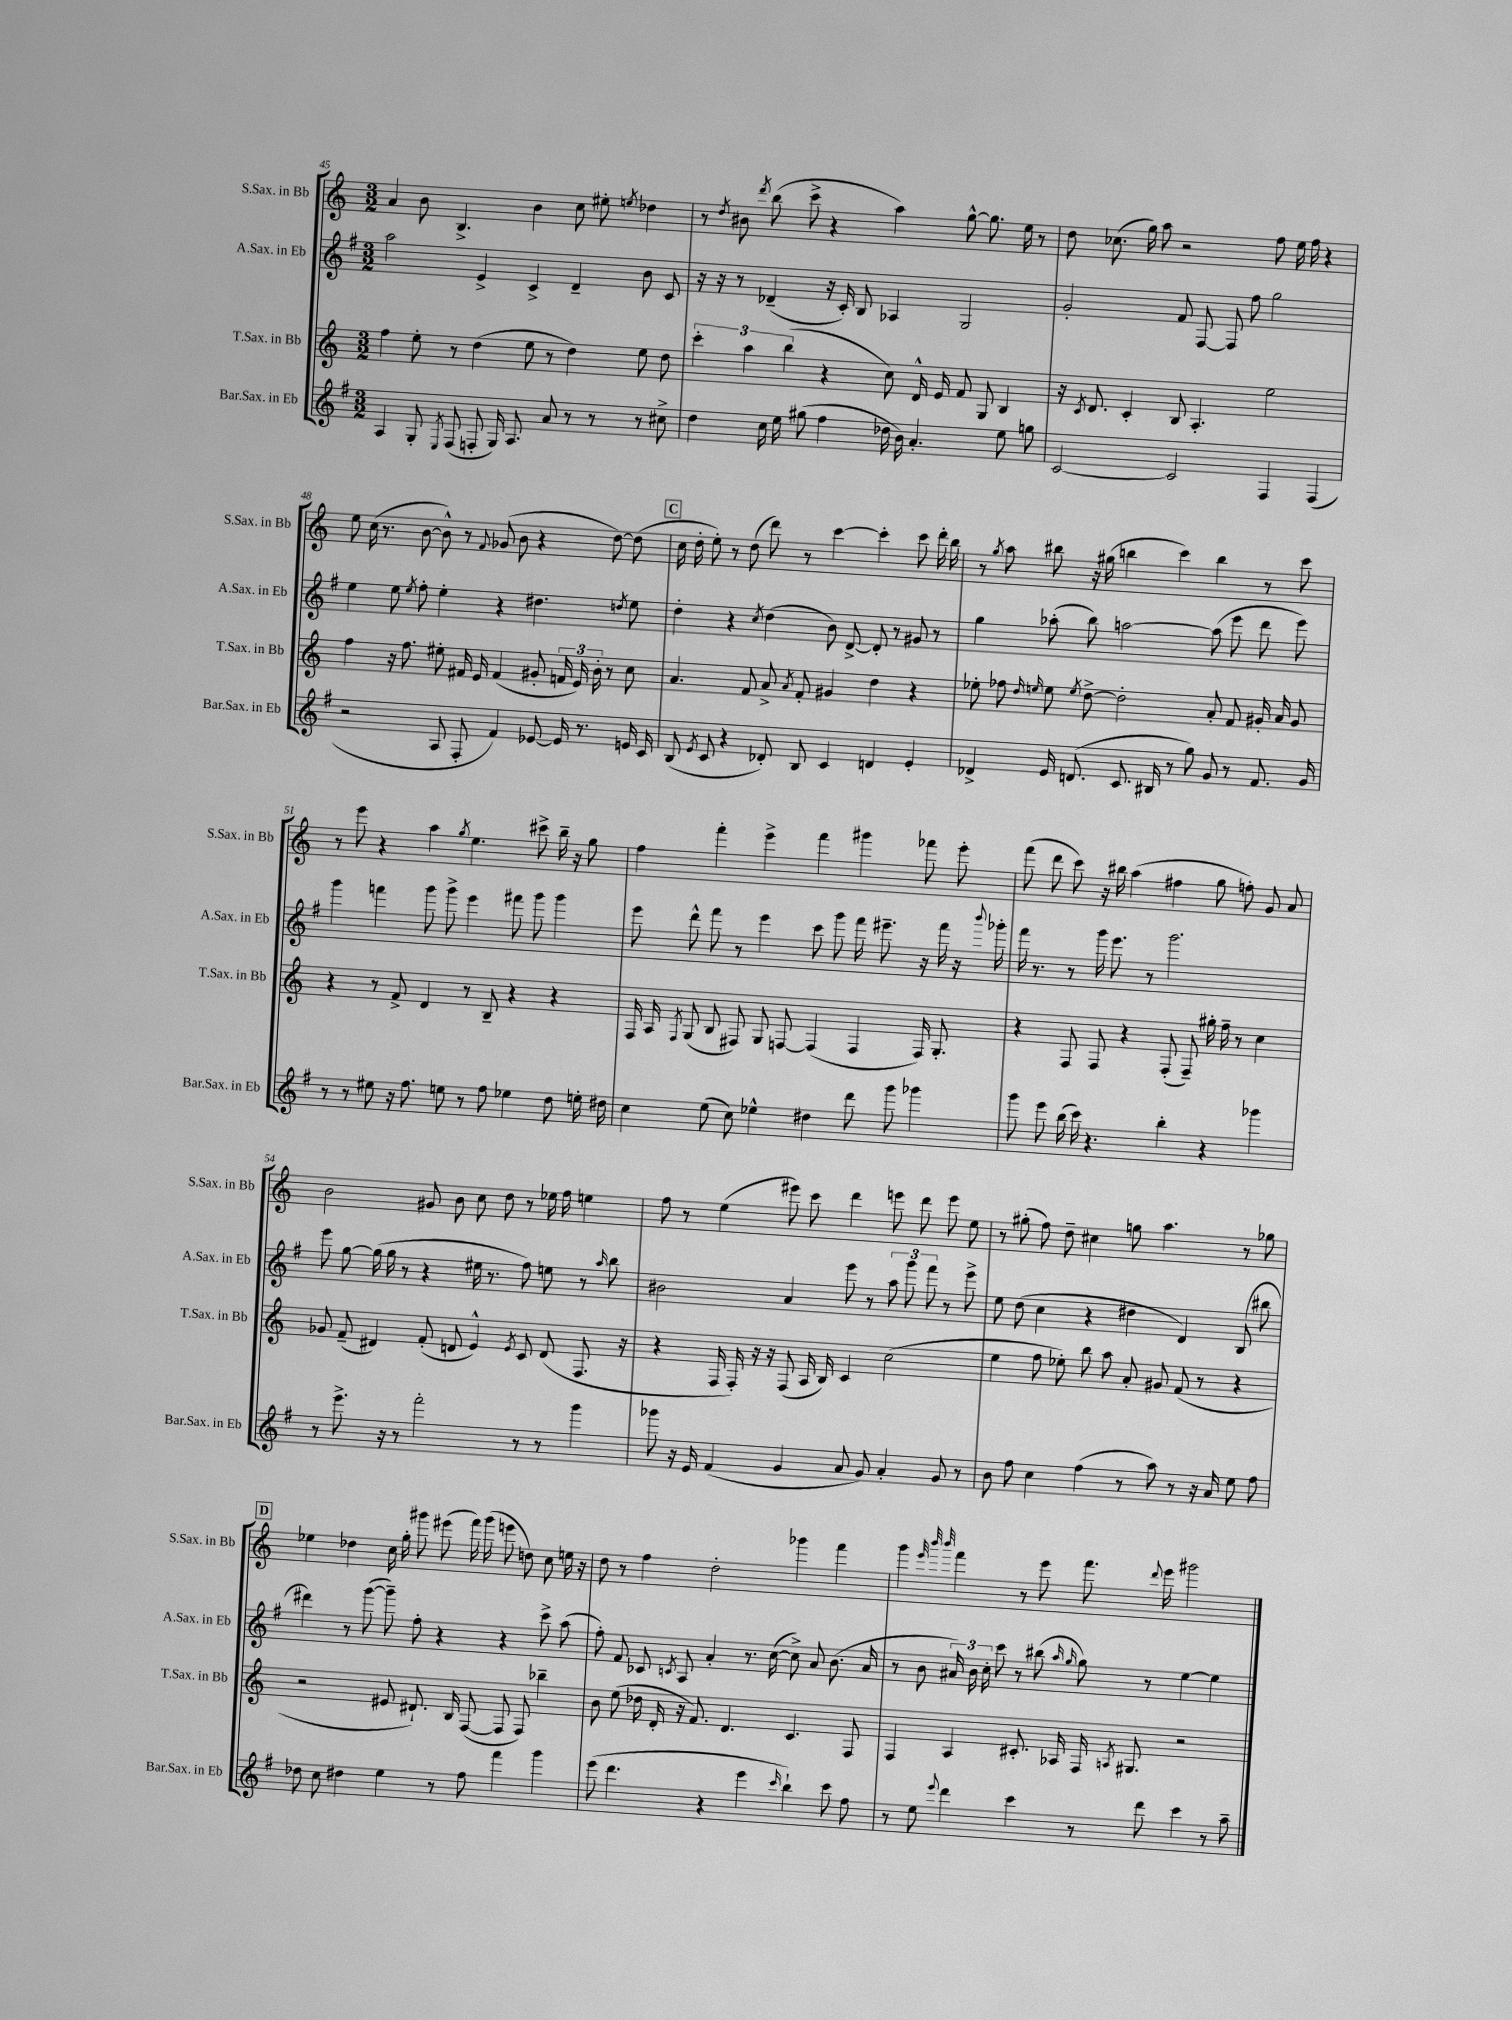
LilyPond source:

<<
\new StaffGroup <<
\new Staff = "s0" \with { instrumentName = "S.Sax. in Bb" shortInstrumentName = "S.Sax. in Bb" } {
    \clef treble \key c \major \numericTimeSignature \time 3/2
    \autoBeamOff a'4 b'8 b4.-> b'4 c''8 eis''8-. \acciaccatura { e''8 } des''4 |
    r8 \acciaccatura { d''8 } bis'8 \acciaccatura { d'''8 } b''8( c'''8-> r4 a''4) g''8~-^ g''8. e''16 r8 |
    d''8 ces''8.( g''16) a''8 r2 f''8 e''16 f''16 r4 |
    e''8 c''16( r8. b'8~ b'8-^) r8 \appoggiatura { f'8 } ges'8( b'8 r4 d''8~) d''8( |
    \mark \markup { \box "C" } c''16 d''16-. e''8-.) r8 d''8( d'''8) r8 c'''4~ c'''4-. c'''8 d'''16-. b''16 |
    r8 \acciaccatura { g''8 } a''8 bis''8 r16 gis''16( b''4 c'''4) b''4 r8 c'''8 |
    r8 e'''8 r4 a''4 \acciaccatura { g''8 } e''4. cis'''8-> b''16-- r16 g''8 |
    f''4 f'''4-. e'''4-> f'''4 gis'''4 fes'''8 e'''8-. |
    f'''8( d'''8 c'''8) r16 bis''16 a''4( fis''4 g''8 f''8-.) g'8 a'8 |
    b'2 gis'8 b'8 c''8 d''8 r8 ees''16 f''16 e''4 |
    f''8 r8 e''4( eis'''8) c'''8 d'''4 e'''8 d'''8 e'''8 e''8 |
    r8 gis''8-.( f''8) d''8-- cis''4 g''8 a''4. r8 ges''8 |
    \mark \markup { \box "D" } ees''4 des''4 c''16 g''16-. gis'''8 eis'''8( f'''16) gis'''16( e'''8 d''8) c''8 e''16 r16 |
    d''8 r8 f''4 d''2-. ges'''4 f'''4 |
    g'''4 \grace { e'''32 b'''32 b'''32 } f'''4 r8 e'''8 f'''8. \appoggiatura { d'''8 } e'''16 gis'''2 \bar "|." |
}
\new Staff = "s1" \with { instrumentName = "A.Sax. in Eb" shortInstrumentName = "A.Sax. in Eb" } {
    \clef treble \key g \major \numericTimeSignature \time 3/2
    \autoBeamOff a''2 e'4-> c'4-> d'4-- b'8 c'8 |
    r16 r16 r8 des'4--( r16 c'16-.) b8 aes4 g2 |
    g'2-. fis'8 fis8~ fis8 fis''8 g''2 |
    e''4 e''8 \acciaccatura { e''8 } fis''8-. e''4-. r4 dis''4. \acciaccatura { d''8 } e''8 |
    \mark \markup { \box "C" } d''4-. r4 \acciaccatura { c''8 } d''4( b'8) d'8~-> d'8-. r8 gis'8 r8 |
    g''4 aes''8-.( b''8) a''2~ a''8( e'''8 d'''8 e'''8) |
    g'''4 f'''4 g'''8 g'''8-> e'''4 fis'''8 g'''8 g'''4 |
    e'''8 d'''8-^ fis'''8 r8 e'''4 c'''8 g'''8 fis'''16 eis'''8.-- r16 fis'''16 r16 \appoggiatura { b'''8 } ges'''16-. |
    fis'''16 r8. r8 g'''16 e'''8. r8 g'''2. |
    e'''8 g''8~ g''16( g''16 r8 r4 eis''16 r8. fis''8) e''8 r8 \grace { a''16 } b''8 |
    bis'2 a'4 e'''8 r8 \tuplet 3/2 { a''8 g'''8 fis'''8 } r8 e'''8-> |
    e''8 d''8( c''4 r4 dis''4 d'4) b8( bis''8 |
    \mark \markup { \box "D" } dis'''4) r8 g'''8~( g'''8--) fis''8-. r4 r4 c'''8-> a''8( |
    fis''8-.) fis'8 ces'8 \acciaccatura { c'8 } a8 a'4-. r8. c''16~( c''8->) a'8 b'8.( a'16 |
    r8 b'8 \tuplet 3/2 { ais'16) b'16 c''16-. } c'''8 r8 bis''8( \grace { a''16 g''16 } g''8) r8 e''4~ e''4 \bar "|." |
}
\new Staff = "s2" \with { instrumentName = "T.Sax. in Bb" shortInstrumentName = "T.Sax. in Bb" } {
    \clef treble \key c \major \numericTimeSignature \time 3/2
    \autoBeamOff f''4 e''8-. r8 d''4( e''8 r8 d''4) e''8 d''8 |
    \tuplet 3/2 { c'''4-. a''4 b''4( } r4 c''8) d'16-^ e'16 f'8 g8 b4 |
    r16 \acciaccatura { c'8 } d'8. c'4-. b8 a4.-. e''2 |
    f''4 r16 f''8. eis''8-. fis'16 e'16 fis'4( gis'8-. \tuplet 3/2 { f'16 e'16) b'16-. } r8 c''8 |
    \mark \markup { \box "C" } a'4. f'8 a'8-> \acciaccatura { a'8 } f'8-. gis'4 d''4 r4 |
    ees''8-. fes''8 \grace { d''16 e''16 } e''8 \acciaccatura { e''8 } d''8~-> d''2-. a'8-. f'8 gis'16-. a'16 gis'8 |
    r4 r8 f'8-> d'4 r8 b8-- r4 r4 |
    f16 a16 \acciaccatura { f8 } g8( b8 fis8) g8 f8~ f4( f4 f16) g8.-. |
    r4 f8 f8 r4 f8-.( f8--) gis''16-. f''16-- r8 c''4 |
    ges'8 f'8--( dis'4) f'8-.( d'8 e'4-^) \acciaccatura { e'8 } c'8 d'8( f8. r16 |
    r4 f16 f16-.) r16 r16 f8( a16 b16) c'4 c''2( |
    e''4 f''8 ees''8-.) b''8 a''8 a'8-. gis'8 f'8( r8 r4 |
    \mark \markup { \box "D" } r2 eis'8 dis'8.-!) b16 f8~( f8 f8) bes''4-- |
    b'8 e''8( des''16 d'16-. r16 f'8.) d'4. c'4. f8 |
    f4 a4 cis'8.-. aes16 f16 \acciaccatura { a8 } gis8. r2 \bar "|." |
}
\new Staff = "s3" \with { instrumentName = "Bar.Sax. in Eb" shortInstrumentName = "Bar.Sax. in Eb" } {
    \clef treble \key g \major \numericTimeSignature \time 3/2
    \autoBeamOff a4 g8-. \acciaccatura { e8 } fis8( f8-. g16) a8. a'8 r8 r8 r8 cis''8-> |
    d''4 c''16 e''16 gis''8( fis''4 des''16 b'16) a'4.-. e''8 g''8 |
    c'2~ c'2 fis4 fis4( |
    r2 a8 fis8-. fis'4) ees'8~ ees'16 r8. e'16 c'16 |
    \mark \markup { \box "C" } b8( \acciaccatura { e'8 } c'8 r4 des'8-.) b8 c'4 d'4 e'4-. |
    des'4-> e'16 d'8.( c'8. bis16 r8 g''8) g'8 r8 fis'8. g'16 |
    r8 r8 eis''8 r16 fis''8. e''8 r8 fis''8 ees''4 d''8 e''16-. dis''16 |
    c''4 e''8( c''8) ees''4-^ dis''4 d'''8 g'''8 ges'''4 |
    g'''8 e'''8 b''16( c'''16) r4. b''4-. r4 ges'''4 |
    r8 e'''8.-> r16 r8 fis'''2-. r8 r8 g'''4 |
    ges'''8 r16 e'16 fis'4( g'4 a'8 g'8) a'4-. g'8 r8 |
    b'8 fis''8 c''4 fis''4( r8 a''8) r8 r16 a'16 e''8 fis''8 |
    \mark \markup { \box "D" } des''8 c''8 dis''4 e''4 r8 fis''8 fis'''4 g'''4 |
    e'''8( d'''4. r4 e'''4 \grace { c'''16 } b''4-!) c'''8 fis''8 |
    r8 e''8 \appoggiatura { e'''8 } d'''4 c'''4 r8 d'''8 c'''4 r8 a''8-- \bar "|." |
}
>>
>>
\layout { \context { \Score currentBarNumber = #45 } }
